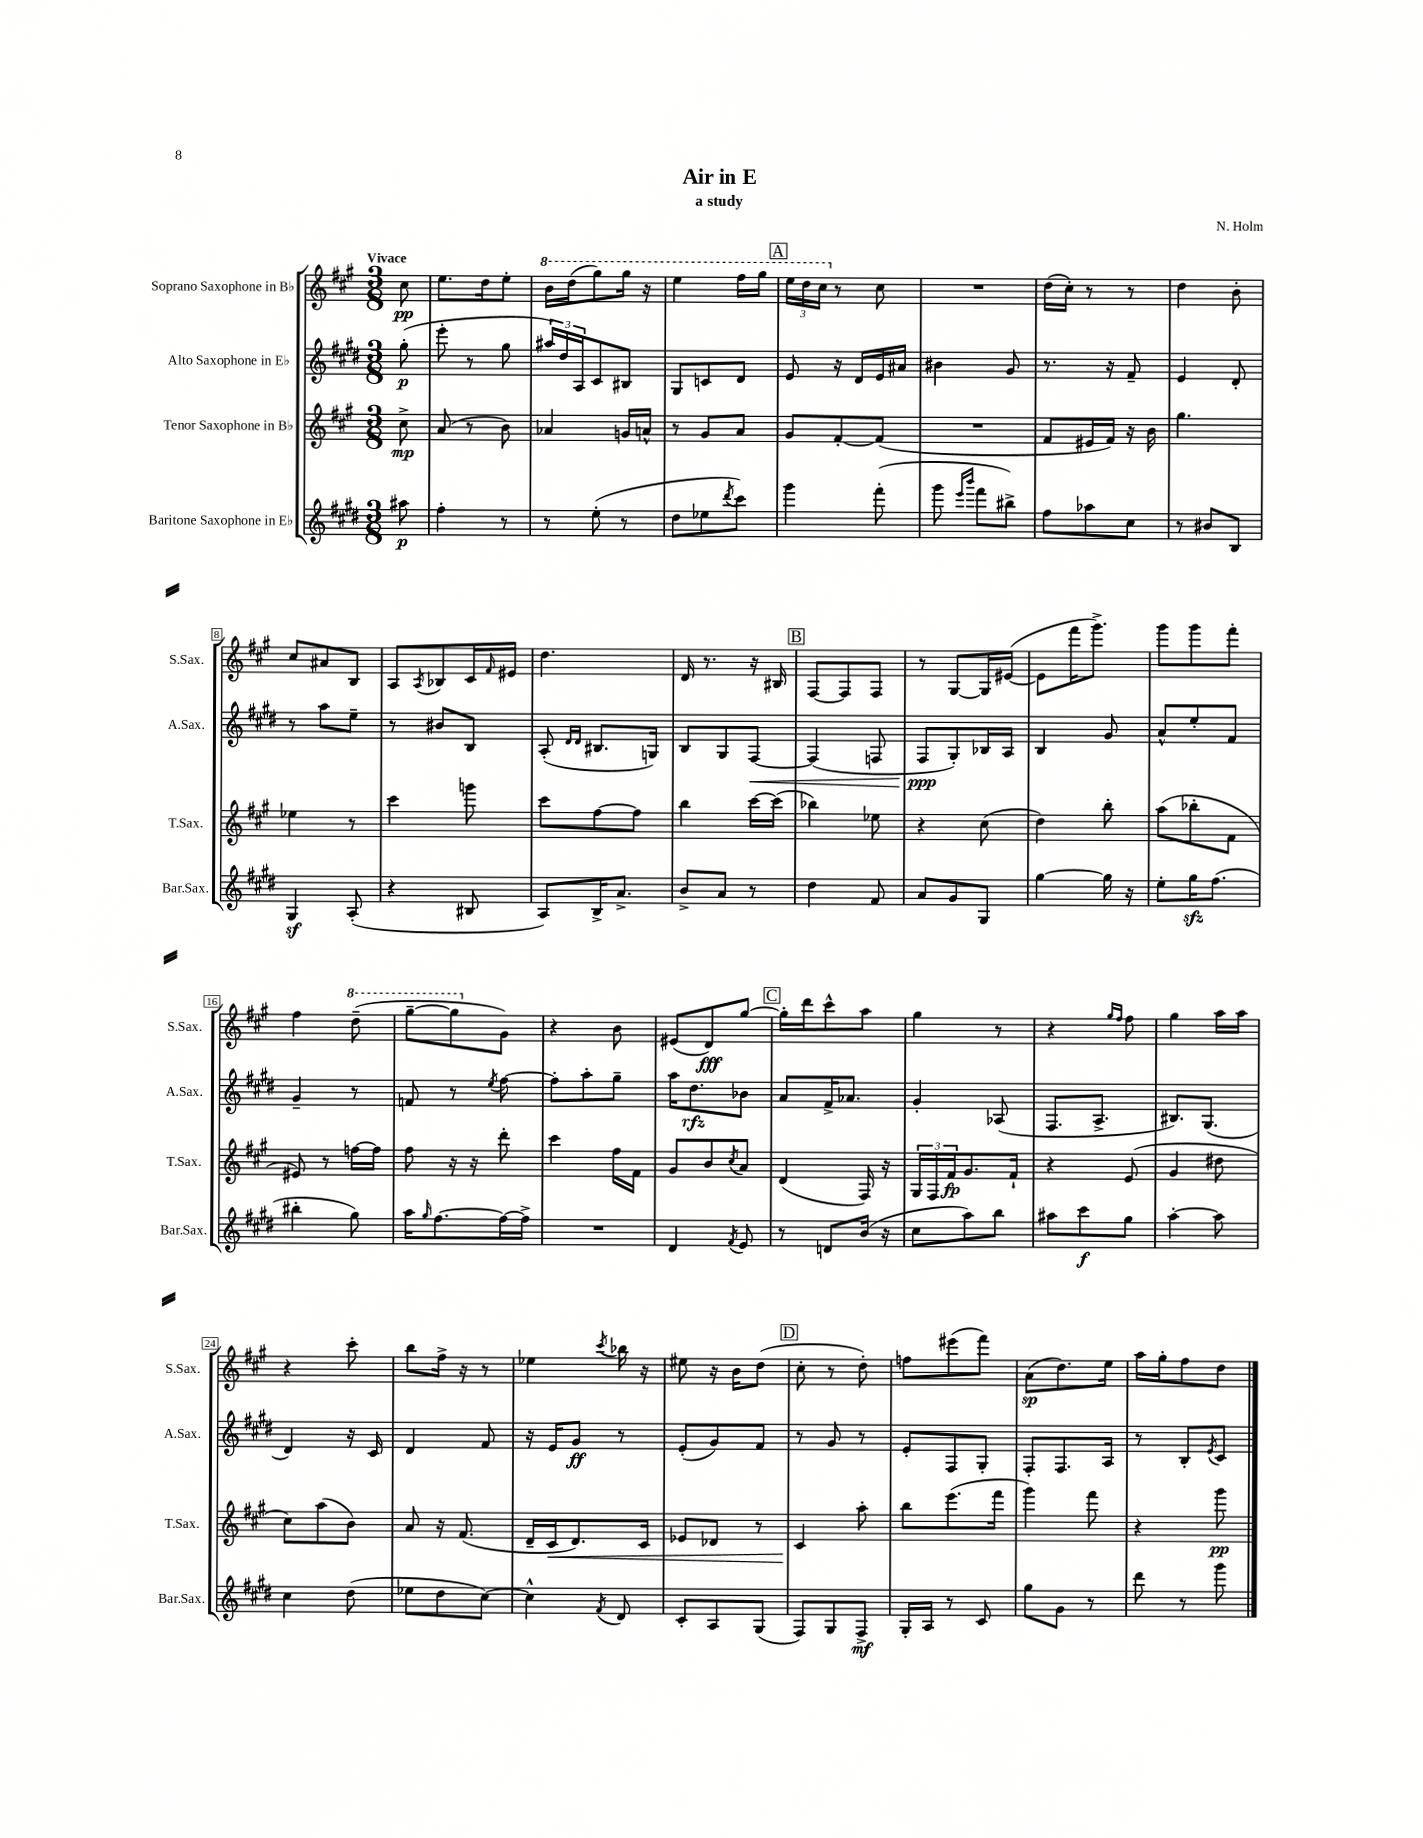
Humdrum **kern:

**kern	**kern	**kern	**kern
*staff4	*staff3	*staff2	*staff1
*clefG2	*clefG2	*clefG2	*clefG2
*k[f#c#g#d#]	*k[f#c#g#]	*k[f#c#g#d#]	*k[f#c#g#]
*M3/8	*M3/8	*M3/8	*M3/8
8aa#\	8cc#^\	(8gg#'\	8cc#\
=	=	=	=
4ff#'\	(8a/	8eee'\	8.ee\L
.	8r	8r	.
.	.	.	16dd\k
8r	8b\)	8gg#\	8ee'\J
=	=	=	=
8r	4a-/	24aa#/LL)	16bb\LL
.	.	24dd#/	.
.	.	.	(16ddd\J
.	.	24A/J	.
(8ee'\	.	8c#/	8ggg#\)
8r	16g/LL	8B#/J	16ggg#\Jk
.	16a^^/JJ	.	16r
=	=	=	=
8dd#\L	8r	8G#/L	4eee\
8ee-\	8g#/L	8c/	.
8qddd#/	.	.	.
8ccc#\J)	8a/J	8d#/J	16fff#\LL
.	.	.	16ggg#\JJ
=	=	=	=
4ggg#\	8g#/L	8e/	24eee\LL
.	.	.	24ddd\
.	.	.	24ccc#\JJ
.	[8f#'/	16r	8r
.	.	16d#/LL	.
(8fff#'\	(8f#/]J	16e/	8cc#\
.	.	16a#/JJ	.
=	=	=	=
8ggg#\	4.r	4b#\	4.r
16qqeee/LL	.	.	.
16qqbbb/JJ	.	.	.
8fff#\L	.	.	.
8bb#^\J)	.	8g#/	.
=	=	=	=
8ff#\L	8f#/L	8.r	(16dd\LL
.	.	.	16cc#'\JJ)
8aa-\	16e#/L	.	8r
.	16f#/JJ)	16r	.
8cc#\J	16r	8f#~/	8r
.	16b\	.	.
=	=	=	=
8r	4.gg#\	4e/	4dd\
8b#/L	.	.	.
8B/J	.	8d#'/	8b'\
=	=	=	=
4G#/	4ee-\	8r	8cc#/L
.	.	8aa\L	8a#/
(8A'/	8r	8ee~\J	8B/J
=	=	=	=
4r	4ccc#\	8r	8A/L
.	.	.	8qA/
.	.	8b#/L	8B-/
8B#/	8ggg\	8B/J	16c#/L
.	.	.	16qqf#/
.	.	.	16e#/JJ
=	=	=	=
8A/L)	8ccc#\L	(8A'/	4.dd\
.	.	16qqd#/LL	.
.	.	16qqd#/JJ	.
16B^/K	[8ff#\	8.B#/L	.
8.a^/J	.	.	.
.	8ff#\]J	.	.
.	.	16G/Jk)	.
=	=	=	=
8b^/L	4bb\	8B/L	16d/
.	.	.	8.r
8a/J	.	8G#/	.
8r	[16ccc#\LL	[8F#/J	16r
.	(16ccc#\]JJ	.	16B#/
=	=	=	=
4dd#\	4bb-\)	(4F#/]	[8F#/L
.	.	.	8F#/]
8f#/	8ee-\	8F/	8F#/J
=	=	=	=
8a/L	4r	8F#/L	8r
8g#/	.	8G#'/)	[8G#/L
8G#/J	(8cc#\	16B-/L	16G#/]L
.	.	16A/JJ	([16e#/JJ
=	=	=	=
[4gg#\	4dd\)	4B/	8e#\]L
.	.	.	16fff#\K
.	.	.	8.ggg#^\J)
16gg#\]	8bb'\	8g#/	.
16r	.	.	.
=	=	=	=
8ee'\L	(8aa\L	8a^^/L	8ggg#\L
16gg#\K	8bb-'\	8ee'/	8ggg#\
(8.ff#\J	.	.	.
.	8f#\J	8f#/J	8fff#'\J
=	=	=	=
4bb#'\	8e#/)	4g#~/	4ff#\
.	8r	.	.
8gg#\)	[16ff\LL	8r	(8ddd~\
.	16ff\]JJ	.	.
=	=	=	=
16aa\LK	8ff#\	8f/	[8ggg#~\L
16qqgg#/	.	.	.
[8.ff#\	.	.	.
.	16r	8r	8ggg#\]
.	16r	.	.
.	.	8qee/	.
16ff#\_L	8ddd'\	[8ff#\	8g#\J)
16ff#^\]JJ	.	.	.
=	=	=	=
4.r	4ccc#\	8ff#'\]L	4r
.	.	8aa'\	.
.	16ff#\LL	8gg#~\J	8b\
.	16f#\JJ	.	.
=	=	=	=
4d#/	8g#/L	16aa\LK	(8e#/L
.	.	8.dd#\	.
.	8b/	.	8d/)
8qf#/	8qcc#/	.	.
8e/	8a/J	8b-\J	[8gg#/J
=	=	=	=
8r	(4d/	8a/L	16gg#'\]LL
.	.	.	16ddd\J
8d/L	.	16f#^/K	8ccc#^^\
.	.	8.a-/J	.
(16b/Jk	16F#/)	.	8aa\J
16r	16r	.	.
=	=	=	=
8cc#\L	24G#/LL	4g#'/	4gg#\
.	24F#/	.	.
.	24f#/J	.	.
8aa\)	8.g#/	.	.
8bb\J	.	(8A-/	8r
.	16f#`/Jk	.	.
=	=	=	=
8aa#\L	4r	8.F#/L	4r
8ccc#\	.	.	.
.	.	8.A^/J	.
.	.	.	16qqgg#/LL
.	.	.	16qqff#/JJ
8gg#\J	(8e/	.	8ff#\
=	=	=	=
[4aa'\	4g#/	8.B#/L)	4gg#\
.	.	(8.G#/J	.
8aa\]	8dd#\	.	16aa\LL
.	.	.	16aa\JJ
=	=	=	=
4cc#\	8cc#\L)	4d#/)	4r
.	(8aa\	.	.
(8dd#\	8b\J)	16r	8ccc#'\
.	.	16c#/	.
=	=	=	=
8ee-\L	8a/	4d#/	8bb\L
8dd#\	16r	.	16ff#^\Jk
.	(8.f#/	.	16r
[8cc#\J)	.	8f#/	8r
=	=	=	=
4cc#^^\]	16d~/LL	16r	4ee-\
.	16c#/J	16e/LK	.
.	8.d/)	8g#/J	.
8qf#/	.	.	8qccc#/
8d#/	.	8r	16bb-\
.	16c#/Jk	.	16r
=	=	=	=
8c#'/L	8e-/L	(8e'/L	8ee#\
8A/	8d-/J	8g#/)	16r
.	.	.	16b\LK
(8G#/J	8r	8f#/J	(8dd\J
=	=	=	=
8F#/L)	4c#/	8r	8cc#'\
8G#/	.	8g#/	8r
8F#^/J	8aa'\	8r	8dd'\)
=	=	=	=
16G#'/LL	8bb\L	8e'/L	8ff\L
16A/JJ	.	.	.
8r	(8.eee\	8F#/	(8eee#\
8c#/	.	8G#'/J	8fff#\J)
.	16fff#\Jk	.	.
=	=	=	=
8gg#\L	4ggg#\)	8F#'/L	(8a\L
8g#\J	.	8.F#/	8.dd\)
8r	8fff#\	.	.
.	.	16A/Jk	16ee\Jk
=	=	=	=
8ddd#\	4r	8r	16aa\LL
.	.	.	16gg#'\J
8r	.	8B'/L	8ff#\
.	.	8qe/	.
8ggg#\	8ggg#\	8c#/J	8dd\J
==	==	==	==
*-	*-	*-	*-
